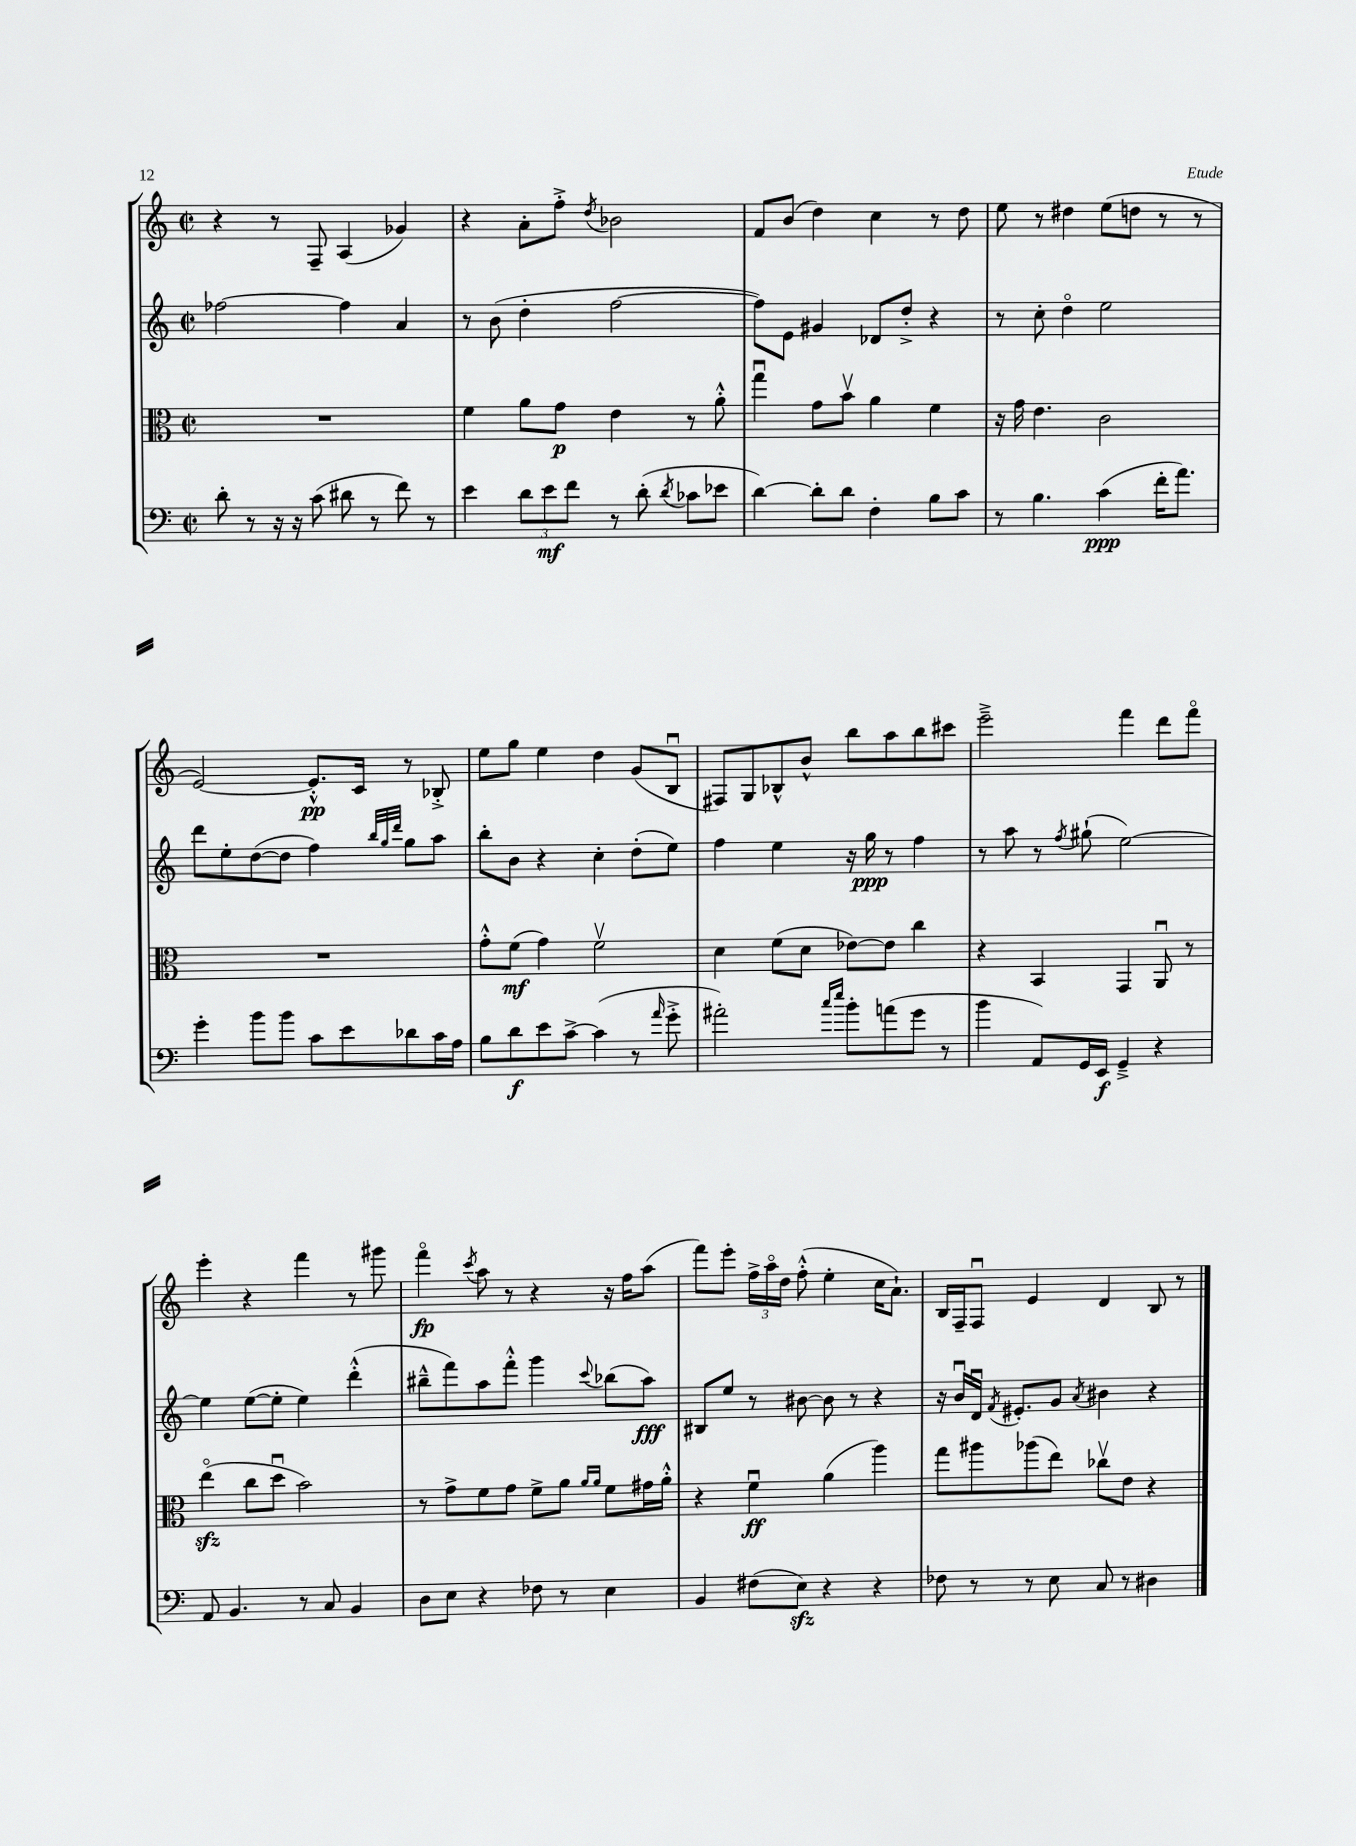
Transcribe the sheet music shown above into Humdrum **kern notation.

**kern	**kern	**kern	**kern
*staff4	*staff3	*staff2	*staff1
*clefF4	*clefC3	*clefG2	*clefG2
*k[]	*k[]	*k[]	*k[]
*M2/2	*M2/2	*M2/2	*M2/2
*met(c|)	*met(c|)	*met(c|)	*met(c|)
8d'\	1r	[2ff-\	4r
8r	.	.	.
16r	.	.	8r
16r	.	.	.
(8c\	.	.	8F~/
8d#\	.	4ff-\]	(4A/
8r	.	.	.
8f\)	.	4a/	4g-/)
8r	.	.	.
=	=	=	=
4e\	4f\	8r	4r
.	.	(8b\	.
12d\L	8a\L	4dd'\	8a'\L
12e\	.	.	.
.	8g\J	.	8ff'^\J
12f\J	.	.	.
.	.	.	8qdd/
8r	4e\	[2ff\	2b-\
(8d'\	.	.	.
8qd/	.	.	.
8c-\L	8r	.	.
8e-\J	8a'^^\	.	.
=	=	=	=
[4d\)	4ggu\	8ff\]L)	8f/L
.	.	8e\J	(8b/J
8d'\]L	8g\L	4g#/	4dd\)
8d\J	8bv\J	.	.
4F'\	4a\	8d-/L	4cc\
.	.	8dd'^/J	.
8B\L	4f\	4r	8r
8c\J	.	.	8dd\
=	=	=	=
8r	16r	8r	8ee\
.	16g\	.	.
4.B\	4.e\	8cc'\	8r
.	.	4ddo\	4dd#\
(4c\	2c\	2ee\	(8ee\L
.	.	.	8dd\J
16f'\LK	.	.	8r
8.a\J)	.	.	.
.	.	.	8r
=	=	=	=
4g'\	1r	8ddd\L	[2e/)
.	.	8ee'\	.
8b\L	.	([8dd\	.
8b\J	.	8dd\]J	.
8c\L	.	4ff\)	8.e'^^/]L
8e\	.	.	.
.	.	.	16c/Jk
.	.	32qqbb/LLL	.
.	.	32qqgg/	.
.	.	32qqddd/JJJ	.
8d-\	.	8gg\L	8r
16c\L	.	8aa\J	8B-'^/
16A\JJ	.	.	.
=	=	=	=
8B\L	8g'^^\L	8bb'\L	8ee\L
8d\	(8f\J	8b\J	8gg\J
8e\	4g\)	4r	4ee\
[8c^\J	.	.	.
(4c\]	2fv\	4cc'\	4dd\
8r	.	(8dd'\L	(8g/L
16qqa/	.	.	.
8g'^\	.	8ee\J)	8Bu/J
=	=	=	=
2a#'\)	4d\	4ff\	8F#/L)
.	.	.	8G/
.	(8f\L	4ee\	8B-^^/
.	8d\J	.	8b^^/J
16qqcc/LL	.	.	.
16qqee/JJ	.	.	.
8b'\L	[8e-\L)	16r	8bb\L
.	.	16gg\	.
(8a\	8e-\]J	8r	8aa\
8g\J	4cc\	4ff\	8bb\
8r	.	.	8ccc#\J
=	=	=	=
4b\	4r	8r	2eee~^\
.	.	8aa\	.
8AA/L)	4BB/	8r	.
.	.	8qff/	.
16GG/L	.	(8gg#`\	.
16EE/JJ	.	.	.
4GG~^/	4GG/	[2ee\)	4fff\
4r	8AAu/	.	8ddd\L
.	8r	.	8fffo\J
=	=	=	=
8AA/	(4eeo\	4ee\]	4eee'\
4.BB/	.	.	.
.	8cc\L	([8ee\L	4r
.	8ddu\J	8ee'\]J	.
8r	2b\)	4ee\)	4fff\
8C/	.	.	.
4BB/	.	(4ddd'^^\	8r
.	.	.	8ggg#\
=	=	=	=
8D\L	8r	8bb#~^^\L	4fffo\
8E\J	8g^\L	8fff\)	.
.	.	.	8qccc/
4r	8f\	8aa\	8aa\
.	8g\J	8fff'^^\J	8r
8F-\	8f^\L	4ggg\	4r
8r	8a\J	.	.
.	16qqa/LL	.	.
.	16qqa/JJ	8qqccc/	.
4E\	8f\L	(8bb-\L	16r
.	.	.	16ff\LK
.	16g#\L	8aa\J)	(8aa\J
.	16a'^^\JJ	.	.
=	=	=	=
4BB/	4r	8B#/L	8fff\L)
.	.	8ee/J	8eee'\J
(8F#\L	4fu\	8r	24ff^\LL
.	.	.	24aao\
.	.	.	24dd\JJ
8E\J)	.	[8b#\	(8ff'^^\
4r	(4a\	8b#\]	4ee'\
.	.	8r	.
4r	4aa\)	4r	16cc\LK
.	.	.	8.a`\J)
=	=	=	=
8F-\	8gg\L	16r	16B/LL
.	.	16bu/LL	16F~/J
8r	8aa#\	16du/JJ	8Fu/J
.	.	8qf/	.
.	.	8.e#'/L	.
8r	(8aa-\	.	4e/
8E\	8ee\J)	8g/J	.
.	.	8qa/	.
8C/	8cc-v\L	4b#\	4d/
8r	8e\J	.	.
4D#\	4r	4r	8B/
.	.	.	8r
==	==	==	==
*-	*-	*-	*-
